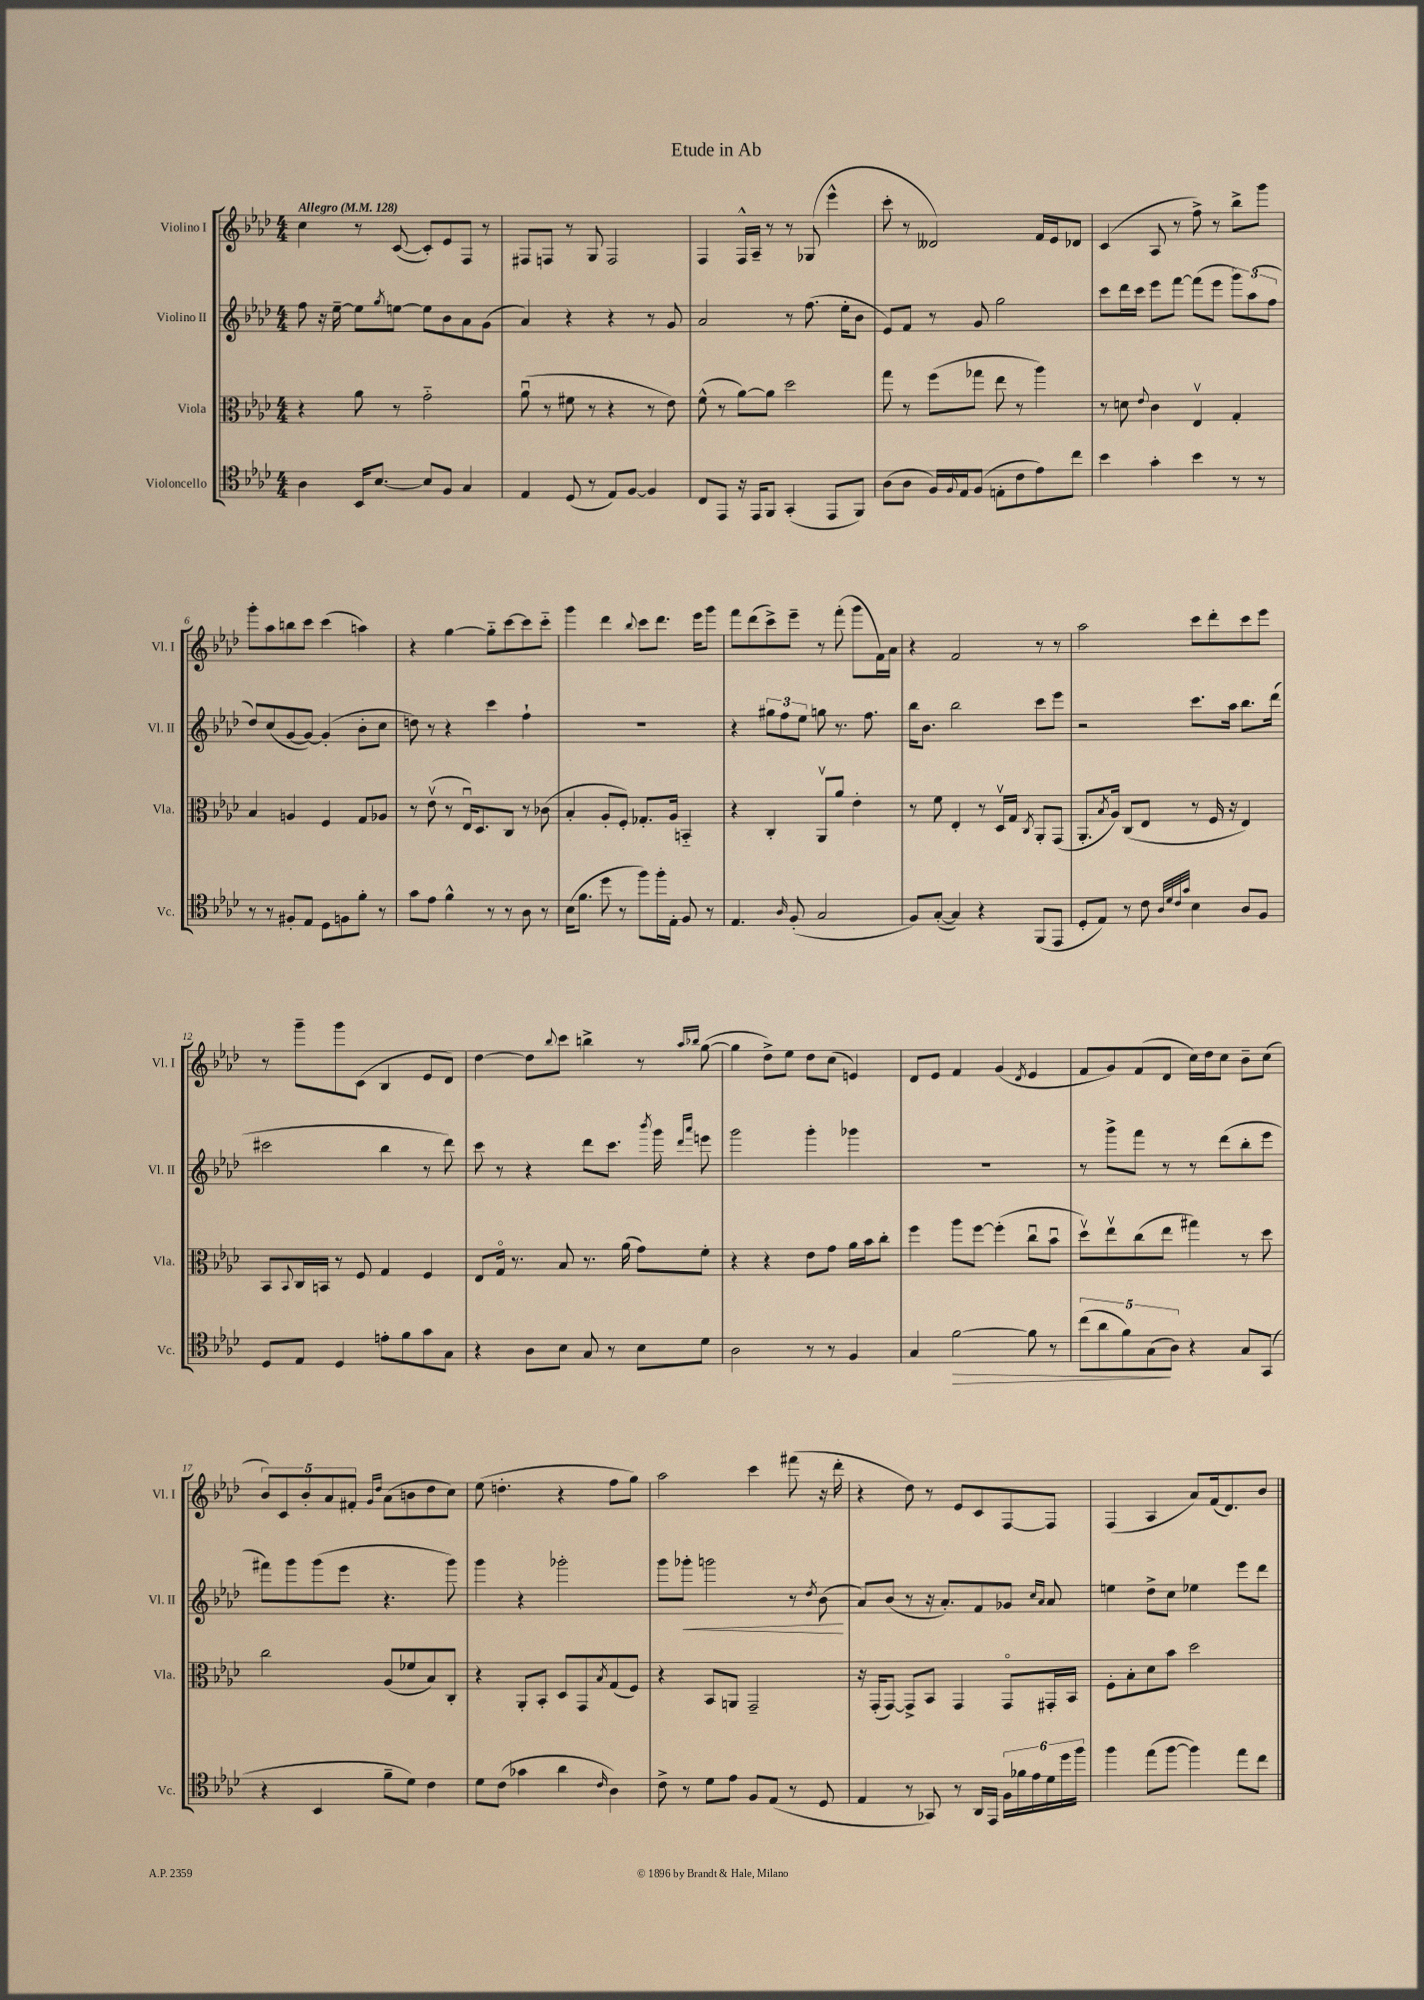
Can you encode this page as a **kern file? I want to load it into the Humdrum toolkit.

**kern	**kern	**kern	**kern
*staff4	*staff3	*staff2	*staff1
*clefC4	*clefC3	*clefG2	*clefG2
*k[b-e-a-d-]	*k[b-e-a-d-]	*k[b-e-a-d-]	*k[b-e-a-d-]
*M4/4	*M4/4	*M4/4	*M4/4
*MM128	*MM128	*MM128	*MM128
4A-	4r	8ff	4cc
.	.	16r	.
.	.	[16ee-~	.
16BB-	8a-	8ee-]	8r
[8.B-	.	.	.
.	.	8qgg	.
.	8r	[8ee	([8c
8B-]	2g'~	8ee]	8c'])
8F	.	8b-	8e-
4G	.	8a-	8F
.	.	(8g	8r
=	=	=	=
4E-	(8a-u	4a-)	8F#
.	8r	.	8F
(8D-	8f#	4r	8r
8r	8r	.	8G
8E-)	4r	4r	2F
[8F	.	.	.
4F]	8r	8r	.
.	8e-)	8g	.
=	=	=	=
8C	(8f^^	2a-	4F
8EE-	8r	.	.
16r	[8a-)	.	16F^^
16EE-	.	.	16A-~
8FF	8a-]	.	8r
(4GG'	2dd-	8r	8r
.	.	(8.ff	(8G-
8EE-	.	.	4eee-^^
.	.	16ee-'	.
8FF)	.	8b-	.
=	=	=	=
(8A-	8gg	8e-)	8ccc'
8A-	8r	8f	8r
16F)	(8ff	8r	2d--)
8qqF	.	.	.
16E-	.	.	.
(8F	8gg-	8g	.
8E'	8ee-	2gg	.
8c	8r	.	.
8e-)	4aa-)	.	16f
.	.	.	16e-
8cc	.	.	8d-
=	=	=	=
4b-	8r	8ccc	(4c
.	8d	16ddd-	.
.	.	16ccc	.
.	8qqe-	.	.
4g'	4c	8eee-	8A-
.	.	[8fff	8r
4b-	4E-v	(8fff]	8ff^)
.	.	8eee-	8r
8r	4G'	12ggg)	8bb-^
.	.	(12aa-	.
8r	.	.	8ggg
.	.	12ff	.
=	=	=	=
8r	4B-	8dd-)	8ggg'
8r	.	(8cc	8aa-
8F#'	4A	[8g	8bb
8E-	.	8g_)	8ccc
8D-	4F	(4g']	(4ccc
8F	.	.	.
8f'	8G	8b-'	4aa)
8r	8A-	8cc	.
=	=	=	=
8g	8r	8dd)	4r
8e-	(8e-v	8r	.
4f^^	8r	4r	[4gg
.	16E-u)	.	.
.	8.D-	.	.
8r	.	4ccc	8gg'~]
8r	8C	.	[8ccc
8A-	8r	4ff`	8ccc]
8r	(8c-	.	8ccc'~
=	=	=	=
(16B-	4B-'	1r	4ggg
8.f	.	.	.
8dd-	8A-'	.	4ddd-
8r	8F')	.	.
.	.	.	8qqbb-
8ff)	8.G-'	.	8ccc
16ff'	.	.	8.ddd-
16E-'	16A-	.	.
8F	4BB'~	.	.
.	.	.	16eee-
8r	.	.	8ggg
=	=	=	=
4.E-	4r	4r	8fff
.	.	.	(8ddd-
.	4C'	12gg#	8ccc^)
.	.	12ff	.
16qqA-	.	.	.
(8F'	.	.	8eee-~
.	.	12ee-	.
2G	8AA-v	8gg	8r
.	8a-	8.r	(8fff'
.	4e-'	.	8ggg
.	.	8.ff	.
.	.	.	16f)
.	.	.	16a-
=	=	=	=
8F)	8r	16bb-	4r
.	.	8.b-	.
([8G'	8f	.	.
4G])	4E-'	2bb-	2f
4r	8r	.	.
.	16D-v	.	.
.	16G	.	.
.	8qC	.	.
(8FF	8AA-'	8ccc	8r
8EE-	(8GG	8eee-	8r
=	=	=	=
8D-'	8.AA-'	2r	2aa-
8E-)	.	.	.
.	8qB-	.	.
.	16A-)	.	.
8r	(8C	.	.
8c	8E-	.	.
32qqA-	.	.	.
32qqd-	.	.	.
32qqc	.	.	.
32qqg	.	.	.
4B-	8r	8.ccc	8ccc
.	16F	.	8ddd-'
.	16r	16aa-	.
8A-	4E-)	8.bb-	8ccc
8F	.	.	8eee-
.	.	(16ddd-	.
=	=	=	=
8D-	8BB-	2ccc#	8r
.	8qqBB-	.	.
8E-	16C	.	8ggg~
.	16BB	.	.
4D-	8r	.	8ggg
.	8F	.	(8c
8e'	4G	4bb-	4B-
8f	.	.	.
8g	4F	8r	8e-
8G	.	8ddd-)	8d-)
=	=	=	=
4r	8E-	8ccc	[4dd-
.	16Go	8r	.
.	8.r	.	.
8A-	.	4r	8dd-]
.	.	.	8qqbb-
8B-	8B-	.	8ccc
8G	8.r	8ddd-	4bb^
8r	.	8.ccc	.
.	(16a-	.	.
8B-	8g)	.	8r
.	.	8qbbb-	.
.	.	16ggg	.
.	.	16qqddd-	16qqaa-
.	.	16qqaaa-	16qqbb-
8d-	8f'	8eee	([8gg
=	=	=	=
2A-	4r	2ggg	4gg]
.	4r	.	8dd-^)
.	.	.	8ee-
8r	8e-	4ggg'	8dd-
8r	8g	.	(8cc
4F	16a-	4ggg-	4e)
.	16b-	.	.
.	8cc'	.	.
=	=	=	=
4G	4ff	1r	8d-
.	.	.	8e-
[2f	8aa-	.	4f
.	[8ff	.	.
.	(4ff']	.	(4g
.	.	.	8qd-
8f]	8ccu	.	4e-
8r	8b-u	.	.
=	=	=	=
(10cc	8dd-v)	8r	8f
10a-	.	.	.
.	8ee-v	8ggg^	8g)
10f)	.	.	.
.	(8cc	8fff	(8f
(10G	.	.	.
.	8ee-	8r	8d-
10A-)	.	.	.
4r	4gg#)	8r	16cc)
.	.	.	16dd-
.	.	(8ddd-	8cc
8G	8r	8bb-'	8b-~
(8GG	8dd-	8eee-	(8cc
=	=	=	=
4r	2cc	8fff#)	10b-)
.	.	.	10c
.	.	8ggg	.
.	.	.	10b-'
4BB-	.	(8ggg	.
.	.	.	10a-
.	.	8eee-	.
.	.	.	10f#'
.	.	.	16qqg
.	.	.	16qqdd-
8f~	(8A-	4.r	(8a-
8d-)	8f-	.	8b
4c	8B-)	.	8dd-
.	8C'	8ggg)	8cc)
=	=	=	=
8d-	4r	4ggg	(8ee-
(8c	.	.	4.dd'
4g-	8AA-'	4r	.
.	8BB-'	.	.
4a-	8D-	2ggg-'	4r
.	8GG	.	.
16qqc	8qB-	.	.
4A-)	(8G	.	8ff
.	8F)	.	8gg)
=	=	=	=
8c^	4r	8ggg	2aa-
8r	.	8ggg-'	.
8d-	8BB-	2ggg	.
8e-	8AA	.	.
8F	2GG~	.	4ccc
(8E-	.	.	.
8r	.	8r	(8fff#
.	.	8qdd-	.
8D-	.	(8b-	16r
.	.	.	16ddd-'
=	=	=	=
4E-	16r	8a-)	4r
.	(16GG'	.	.
.	[8GG)	(8b-	.
8r	8GG^]	8r	8dd-)
8GG-)	8BB-	16r	8r
.	.	8.a-')	.
8r	4GG	.	8e-
16AA-	.	8f	8c
16EE-	.	.	.
24F	8GGo	8g-	[8F
24f-	.	.	.
24e-	.	.	.
.	.	16qqcc	.
.	.	16qqa-	.
24d-	16GG#'	8a-	8F]
24dd-	.	.	.
.	16BB-	.	.
24ff	.	.	.
=	=	=	=
4ff	8F'	4ee	(4F
.	8B-'	.	.
(8ee-	8d-	8dd-^	4A-
[8ff	8b-	8cc	.
4ff])	2dd-	4ee-	8a-)
.	.	.	(16f
.	.	.	8.d-)
8ee-	.	8eee-	.
8cc	.	8ddd-	8b-
==	==	==	==
*-	*-	*-	*-
